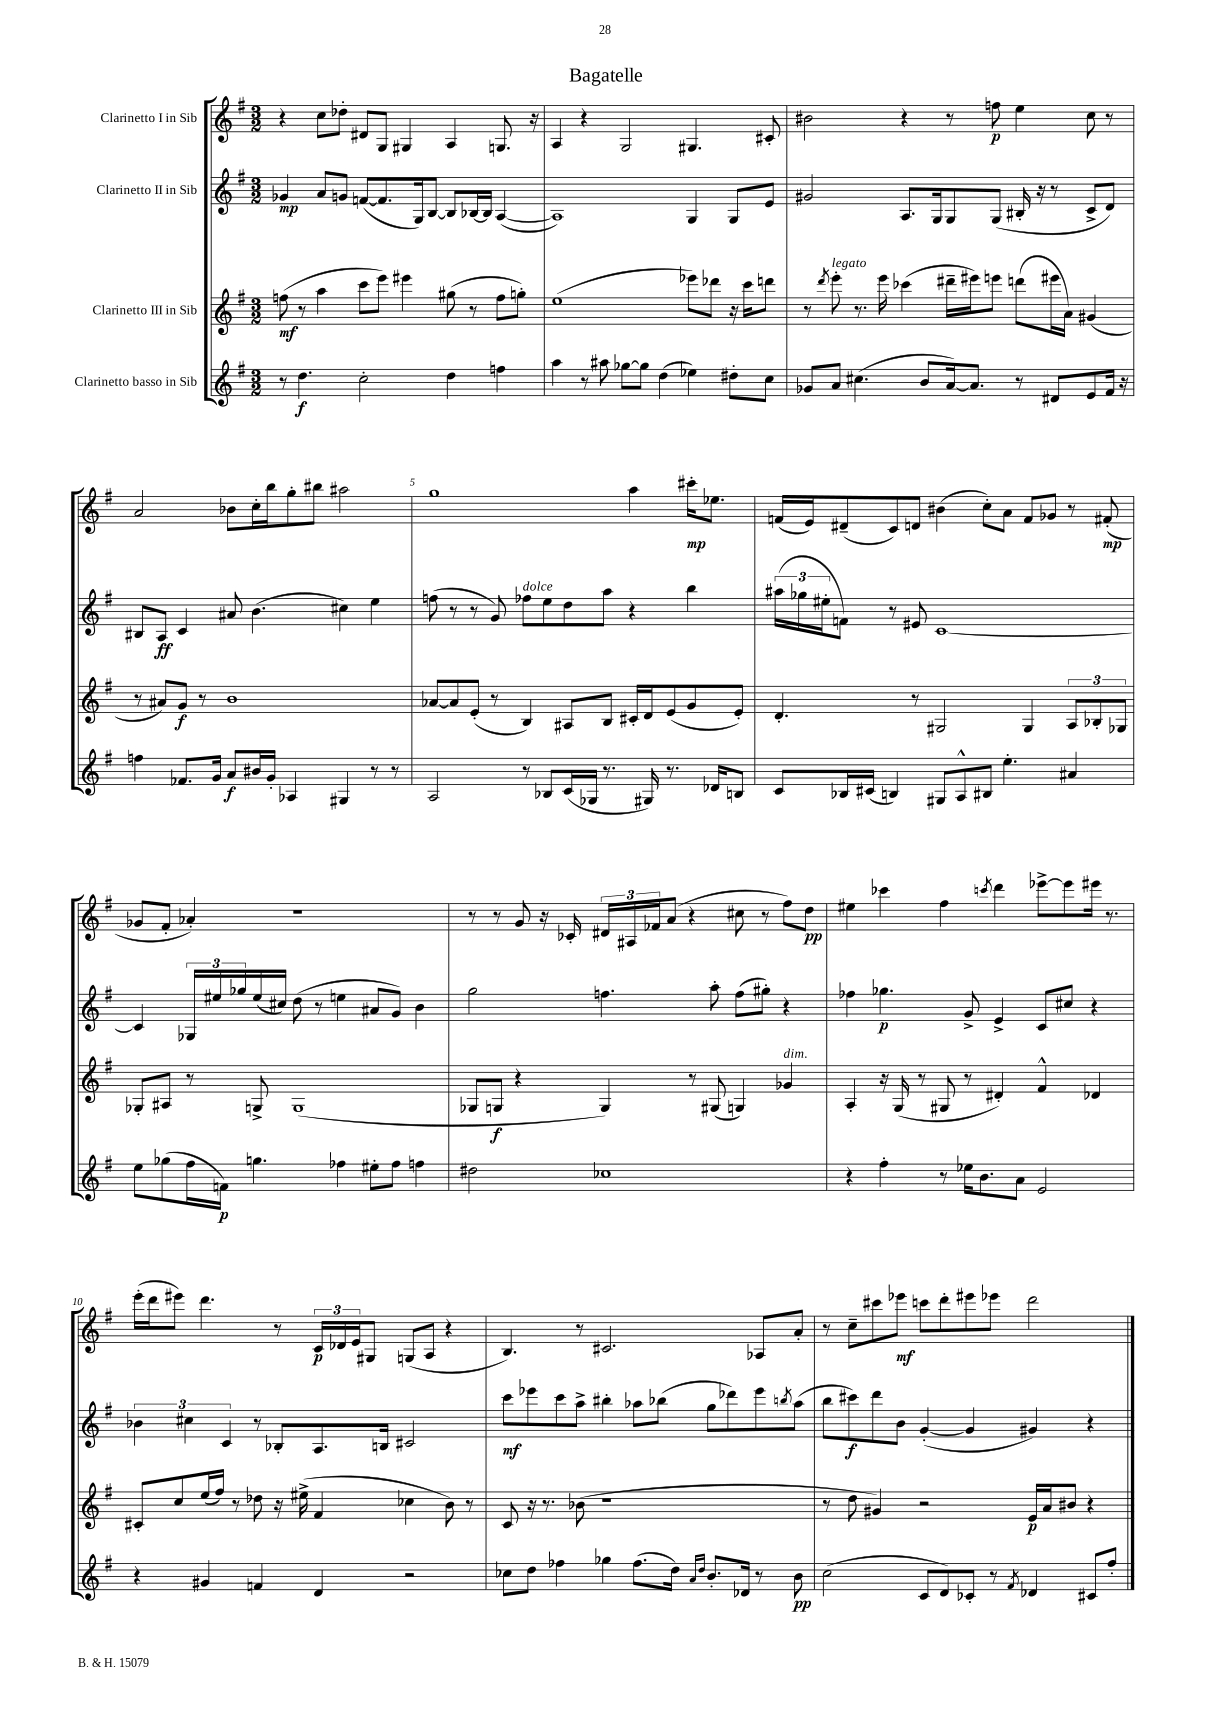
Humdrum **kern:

**kern	**dynam	**kern	**dynam	**kern	**dynam	**kern	**dynam
*part4	*part4	*part3	*part3	*part2	*part2	*part1	*part1
*staff4	*staff4	*staff3	*staff3	*staff2	*staff2	*staff1	*staff1
*I"Clarinetto basso in Sib	*	*I"Clarinetto III in Sib	*	*I"Clarinetto II in Sib	*	*I"Clarinetto I in Sib	*
*clefG2	*	*clefG2	*	*clefG2	*	*clefG2	*
*k[f#]	*	*k[f#]	*	*k[f#]	*	*k[f#]	*
*M3/2	*	*M3/2	*	*M3/2	*	*M3/2	*
=1	=1	=1	=1	=1	=1	=1	=1
8r	.	(8ffn\	mf	4g-X/	mp	4r	.
4.dd\	f	8r	.	.	.	.	.
.	.	4aa\	.	8a/L	.	8cc\L	.
.	.	.	.	8gn/J	.	8dd-X'\J	.
2cc'\	.	8ccc\L	.	([8fn/L	.	8d#X/L	.
.	.	8eee\J)	.	8.f/]	.	8G/J	.
.	.	4eee#X\	.	.	.	4G#X/	.
.	.	.	.	16G/k)	.	.	.
.	.	.	.	[8B/J	.	.	.
4dd\	.	(8gg#X\	.	8B/L]	.	4A/	.
.	.	8r	.	[16B-X/L	.	.	.
.	.	.	.	16B-/JJ]	.	.	.
4ffn\	.	8ff\L	.	([4A/	.	8.Gn/	.
.	.	8ggn'\J)	.	.	.	.	.
.	.	.	.	.	.	16r	.
=2	=2	=2	=2	=2	=2	=2	=2
4aa\	.	(1ee	.	1A])	.	4A/	.
8r	.	.	.	.	.	4r	.
8aa#X\	.	.	.	.	.	.	.
[8gg-X\L	.	.	.	.	.	2G/	.
8gg-\J]	.	.	.	.	.	.	.
(4dd\	.	.	.	.	.	.	.
4ee-X\)	.	8eee-X\L)	.	4G/	.	4.G#X/	.
.	.	8ddd-X\J	.	.	.	.	.
8dd#X'\L	.	16r	.	8G/L	.	.	.
.	.	16ccc\KL	.	.	.	.	.
8cc\J	.	8dddn\J	.	8e/J	.	8c#X'/	.
=3	=3	=3	=3	=3	=3	=3	=3
8g-X/L	.	8r	.	2g#X/	.	2b#X\	.
.	.	8qddd/	.	.	.	.	.
!	!	!LO:TX:a:i:t=legato	!	!	!	!	!
8a/J	.	8eee'\	.	.	.	.	.
(4.cc#X\	.	8.r	.	.	.	.	.
.	.	16eee\	.	.	.	.	.
.	.	(4ccc-X\	.	8.A/L	.	4r	.
8b/L	.	.	.	.	.	.	.
.	.	.	.	16G/k	.	.	.
[16a/k)	.	16ddd#X~\LL	.	8G/	.	8r	.
8.a/J]	.	16eee#X\J)	.	.	.	.	.
.	.	8eeen\J	.	(8G/J	.	8ffn\	p
8r	.	(8dddn\L	.	16B#X'/	.	4ee\	.
.	.	.	.	16r	.	.	.
8d#X/L	.	16eee#X\L	.	8r	.	.	.
.	.	16a\JJ)	.	.	.	.	.
8e/	.	(4g#X/	.	8c^/L	.	8cc\	.
16f#/Jk	.	.	.	8d/J)	.	8r	.
16r	.	.	.	.	.	.	.
!!LO:LB:g=z
=4	=4	=4	=4	=4	=4	=4	=4
4ffn\	.	8r	.	8B#X/L	.	2a/	.
.	.	8a#X/L)	.	8A/J	ff	.	.
8.f-X/L	.	8g/J	f	4c/	.	.	.
.	.	8r	.	.	.	.	.
16g/Jk	.	.	.	.	.	.	.
8a/L	f	1b	.	8a#X/	.	8b-X\L	.
16b#X/L	.	.	.	(4.b\	.	16cc'\L	.
16g'/JJ	.	.	.	.	.	16bb\J	.
4A-X/	.	.	.	.	.	8gg'\	.
.	.	.	.	.	.	8bb#X\J	.
4G#X/	.	.	.	4cc#X\)	.	2aa#X\	.
8r	.	.	.	4ee\	.	.	.
8r	.	.	.	.	.	.	.
=5	=5	=5	=5	=5	=5	=5	=5
2A/	.	[8a-X/L	.	(8ffn\	.	1gg	.
.	.	8a-/]	.	8r	.	.	.
.	.	(8e'/J	.	8r	.	.	.
.	.	8r	.	8g/)	.	.	.
!	!	!	!	!LO:TX:a:i:t=dolce	!	!	!
8r	.	4B/)	.	8ff-X\L	.	.	.
8B-X/L	.	.	.	8ee\	.	.	.
(16c/L	.	8A#X/L	.	8dd\	.	.	.
16G-X/JJ	.	.	.	.	.	.	.
8.r	.	8B/J	.	8aa\J	.	.	.
.	.	16c#X'/LL	.	4r	.	4aa\	.
16G#X/)	.	16d/J	.	.	.	.	.
8.r	.	(8e/	.	.	.	.	.
.	.	8g/	.	4bb\	.	16ccc#X'\KL	mp
16d-X/KL	.	.	.	.	.	8.ee-X\J	.
8Bn/J	.	8e'/J)	.	.	.	.	.
=6	=6	=6	=6	=6	=6	=6	=6
8c/L	.	4.d'/	.	(24aa#X\LL	.	(16fn/LL	.
.	.	.	.	24gg-X\	.	.	.
.	.	.	.	.	.	16e/J)	.
.	.	.	.	24ee#X'\J	.	.	.
16B-X/L	.	.	.	8fn\J)	.	(8d#X~/	.
(16c#X/JJ	.	.	.	.	.	.	.
4Bn/)	.	.	.	8r	.	8c/)	.
.	.	8r	.	8e#X/	.	8dn/J	.
8G#X/L	.	2G#X/	.	[1c	.	(4b#X\	.
8A^^/	.	.	.	.	.	.	.
8B#X/J	.	.	.	.	.	8cc'\L)	.
4.ee'\	.	.	.	.	.	8a\J	.
.	.	4G#/	.	.	.	8f/L	.
.	.	.	.	.	.	8g-X/J	.
4a#X/	.	12A/L	.	.	.	8r	.
.	.	12B-X'/	.	.	.	.	.
.	.	.	.	.	.	(8f#X'/	mp
.	.	12G-X/J	.	.	.	.	.
!!LO:LB:g=z
=7	=7	=7	=7	=7	=7	=7	=7
8ee\L	.	8G-X'/L	.	4c/]	.	8g-X/L	.
(8gg-X\	.	8A#X/J	.	.	.	8f#'/J	.
16ff#\L	.	8r	.	24G-X/LL	.	4a-X'/)	.
.	.	.	.	24ee#X/	.	.	.
16fn\JJ)	p	.	.	.	.	.	.
.	.	.	.	24gg-X/	.	.	.
4.ggn\	.	8Gn^/	.	(16ee#/	.	.	.
.	.	.	.	16cc#X/JJ)	.	.	.
.	.	(1G	.	(8dd\	.	1r	.
.	.	.	.	8r	.	.	.
4ff-X\	.	.	.	4een\	.	.	.
8ee#X'\L	.	.	.	8a#X/L	.	.	.
8ff-\J	.	.	.	8g/J)	.	.	.
4ffn\	.	.	.	4b\	.	.	.
=8	=8	=8	=8	=8	=8	=8	=8
2dd#X\	.	8G-X/L	.	2gg\	.	8r	.
.	.	8Gn/J	f	.	.	8r	.
.	.	4r	.	.	.	8g/	.
.	.	.	.	.	.	16r	.
.	.	.	.	.	.	16c-X'/	.
1cc-X	.	4G/)	.	4.ffn\	.	24d#X/LL	.
.	.	.	.	.	.	24A#X/	.
.	.	.	.	.	.	24f-X/J	.
.	.	.	.	.	.	(8a/J	.
.	.	8r	.	.	.	4r	.
.	.	(8G#X/	.	8aa'\	.	.	.
.	.	4Gn/)	.	(8ff\L	.	8cc#X\	.
.	.	.	.	8gg#X'\J)	.	8r	.
!	!	!LO:TX:a:i:t=dim.	!	!	!	!	!
.	.	4g-X/	.	4r	.	8ff#\L)	.
.	.	.	.	.	.	8dd\J	pp
=9	=9	=9	=9	=9	=9	=9	=9
4r	.	4A'/	.	4ff-X\	.	4ee#X\	.
4ff#'\	.	16r	.	4.gg-X\	p	4ccc-X\	.
.	.	(16G/	.	.	.	.	.
.	.	8r	.	.	.	.	.
8r	.	8G#X/	.	.	.	4ff#\	.
16ee-X\KL	.	8r	.	8g^/	.	.	.
8.b\	.	.	.	.	.	.	.
.	.	.	.	.	.	8qcccn/	.
.	.	4d#X'/)	.	4e^/	.	4ddd\	.
8a\J	.	.	.	.	.	.	.
2e/	.	4f#^^/	.	8c/L	.	[8eee-X^\L	.
.	.	.	.	8cc#X/J	.	8eee-\]	.
.	.	4d-X/	.	4r	.	16eee#X\Jk	.
.	.	.	.	.	.	8.r	.
!!LO:LB:g=z
=10	=10	=10	=10	=10	=10	=10	=10
4r	.	8c#X'/L	.	6b-X\	.	(16eee'\LL	.
.	.	.	.	.	.	16ddd\J	.
.	.	8cc/	.	.	.	8eee#X\J)	.
.	.	.	.	6cc#X\	.	.	.
4g#X/	.	(16ee/L	.	.	.	4.ddd\	.
.	.	16ff#/JJ)	.	.	.	.	.
.	.	.	.	6c/	.	.	.
.	.	8r	.	.	.	.	.
4fn/	.	8dd-X\	.	8r	.	.	.
.	.	16r	.	8B-X'/L	.	8r	.
.	.	(16ee#X^\	.	.	.	.	.
4d/	.	4f#/	.	8.A/	.	24c/LL	p
.	.	.	.	.	.	24d-X/	.
.	.	.	.	.	.	24e/J	.
.	.	.	.	.	.	8G#X/J	.
.	.	.	.	16Bn/Jk	.	.	.
2r	.	4cc-X\	.	2c#X/	.	(8Gn/L	.
.	.	.	.	.	.	8A/J	.
.	.	8b\)	.	.	.	4r	.
.	.	8r	.	.	.	.	.
=11	=11	=11	=11	=11	=11	=11	=11
8cc-X\L	.	8c/	.	8ccc\L	mf	4.B/)	.
8dd\J	.	16r	.	8eee-X\	.	.	.
.	.	8.r	.	.	.	.	.
4ff-X\	.	.	.	8ccc\	.	.	.
.	.	(8b-X\	.	8aa^\J	.	8r	.
4gg-X\	.	1r	.	4bb#X'\	.	2.c#X/	.
(8.ff-\L	.	.	.	8aa-X\L	.	.	.
.	.	.	.	(8bb-X\J	.	.	.
16dd\Jk)	.	.	.	.	.	.	.
16qqa/LL	.	.	.	.	.	.	.
16qqdd/JJ	.	.	.	.	.	.	.
8.b'/L	.	.	.	8gg\L	.	.	.
.	.	.	.	8ddd-X\)	.	.	.
16d-X/Jk	.	.	.	.	.	.	.
8r	.	.	.	8eee-\	.	8A-X/L	.
.	.	.	.	8qbbn/	.	.	.
8b\	pp	.	.	(8aa-\J	.	8a'/J	.
=12	=12	=12	=12	=12	=12	=12	=12
(2cc\	.	8r	.	8bb\L	.	8r	.
.	.	8dd\	.	8ccc#X\)	f	8cc~\L	.
.	.	4g#X/)	.	8ddd\	.	8ccc#X\	.
.	.	.	.	8b\J	.	8eee-X\J	mf
8c/L	.	2r	.	([4g'/	.	8cccn\L	.
8d/)	.	.	.	.	.	8ddd'\	.
8c-X'/J	.	.	.	4g/]	.	8eee#X\	.
8r	.	.	.	.	.	8eee-X\J	.
8qf#/	.	.	.	.	.	.	.
4d-X/	.	16e/LL	p	4g#X/)	.	2ddd\	.
.	.	16a/J	.	.	.	.	.
.	.	8b#X/J	.	.	.	.	.
8c#X/L	.	4r	.	4r	.	.	.
8ff#'/J	.	.	.	.	.	.	.
==	==	==	==	==	==	==	==
*-	*-	*-	*-	*-	*-	*-	*-
